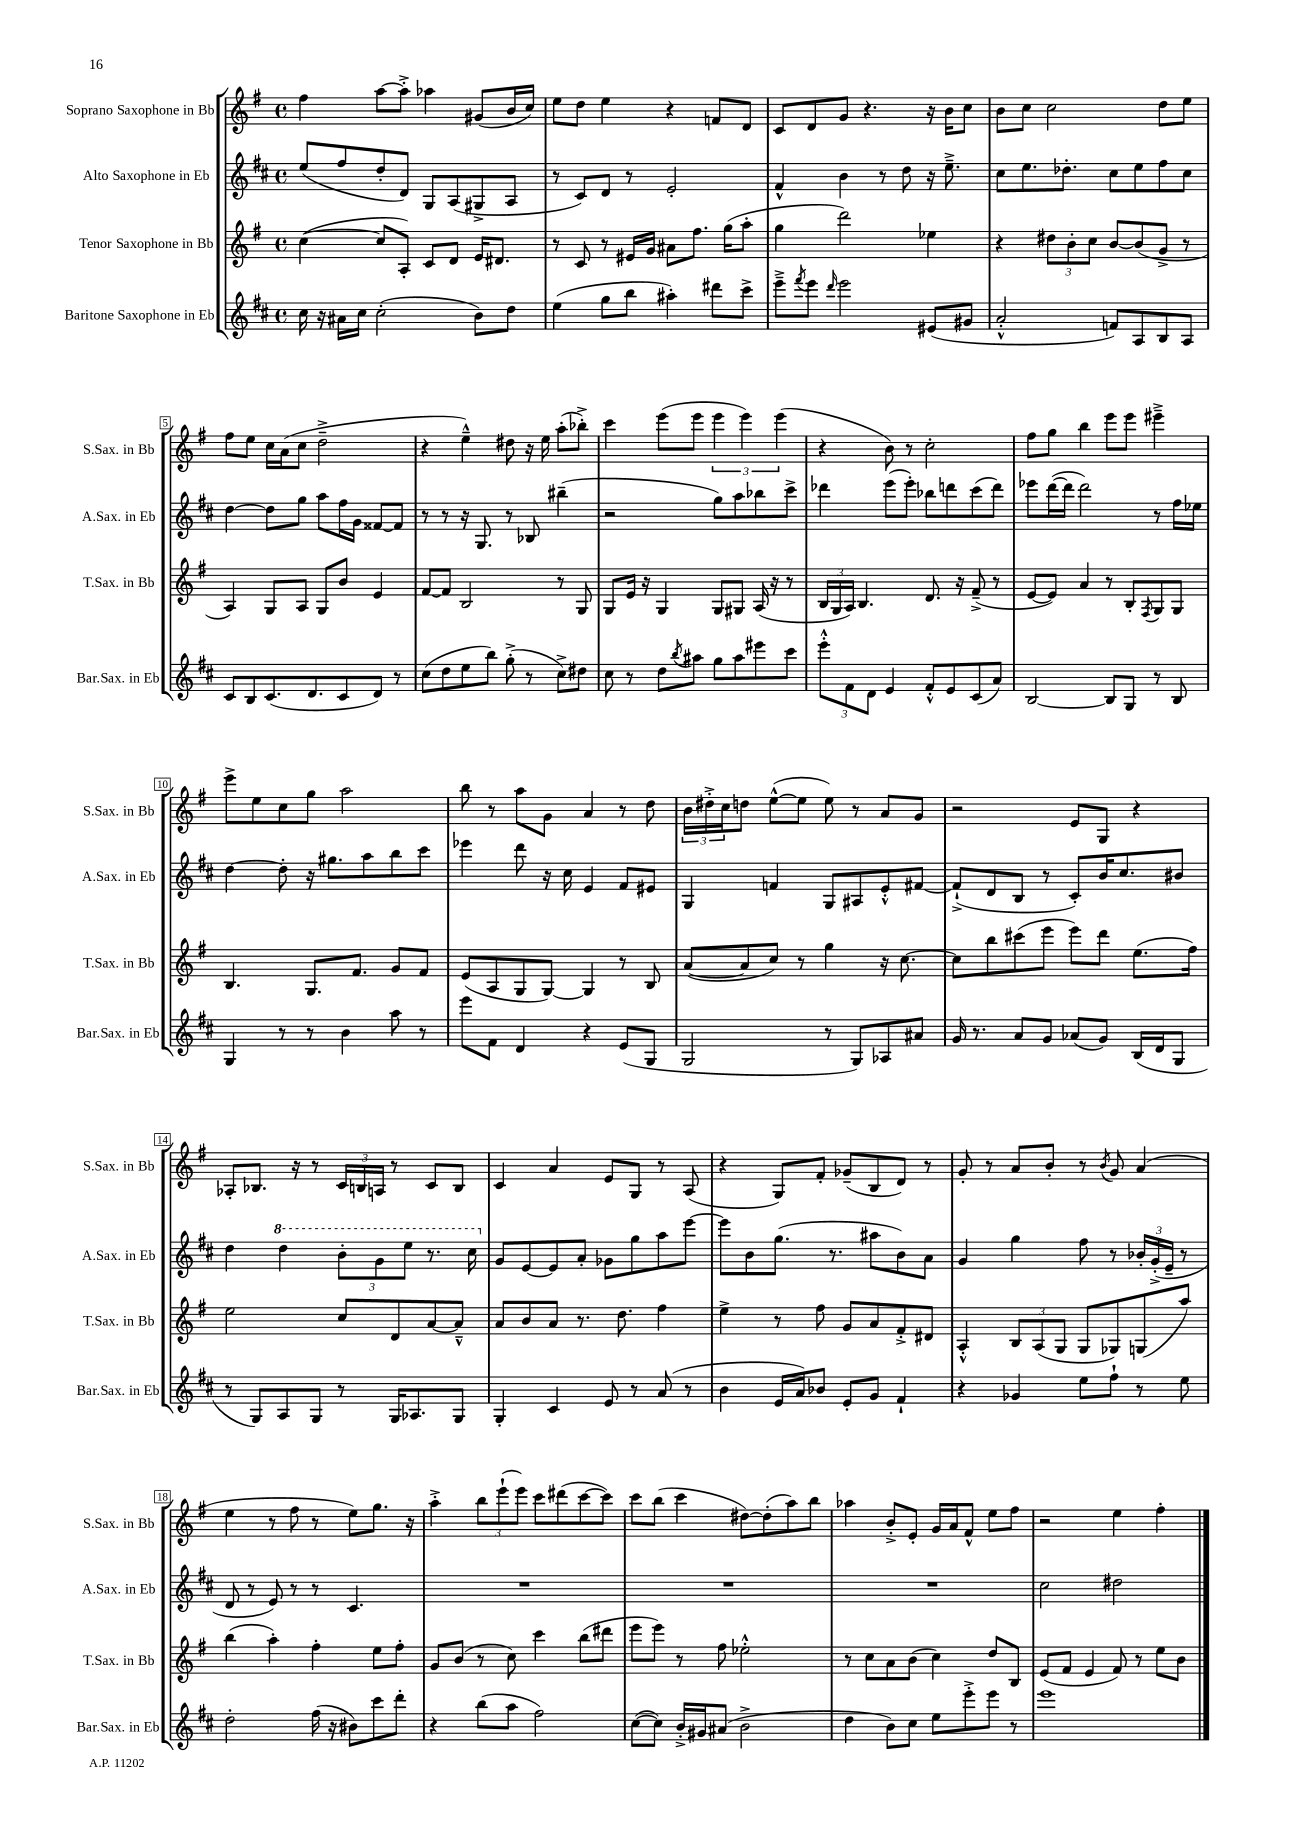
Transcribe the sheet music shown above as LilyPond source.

<<
\new StaffGroup <<
\new Staff = "s0" \with { instrumentName = "Soprano Saxophone in Bb" shortInstrumentName = "S.Sax. in Bb" } {
    \clef treble \key g \major \defaultTimeSignature \time 4/4
    fis''4 a''8~ a''8-.-> aes''4 gis'8( b'16 c''16) |
    e''8 d''8 e''4 r4 f'8 d'8 |
    c'8 d'8 g'8 r4. r16 b'16 c''8 |
    b'8 c''8 c''2 d''8 e''8 |
    fis''8 e''8 c''16 a'16( c''8 d''2---> |
    r4 e''4---^) dis''8 r16 e''16 a''8-.( bes''8-.->) |
    c'''4 e'''8( e'''8 \tuplet 3/2 { e'''4 e'''4) e'''4( } |
    r4 b'8) r8 c''2-. |
    fis''8 g''8 b''4 e'''8 e'''8 eis'''4---> |
    e'''8-> e''8 c''8 g''8 a''2 |
    b''8 r8 a''8 g'8 a'4 r8 d''8 |
    \tuplet 3/2 { b'16 dis''16-.-> c''16 } d''8 e''8~-^( e''8 e''8) r8 a'8 g'8 |
    r2 e'8 g8 r4 |
    aes8-. bes8. r16 r8 \tuplet 3/2 { c'16 b16 a16 } r8 c'8 b8 |
    c'4 a'4 e'8 g8 r8 a8( |
    r4 g8) fis'8-. ges'8--( b8 d'8) r8 |
    g'8-. r8 a'8 b'8-. r8 \acciaccatura { b'8 } g'8 a'4( |
    e''4 r8 fis''8 r8 e''8) g''8. r16 |
    a''4-.-> \tuplet 3/2 { b''8 e'''8-!( e'''8) } c'''8 dis'''8( c'''8~ c'''8) |
    c'''8 b''8( c'''4 dis''8~) dis''8-.( a''8) b''8 |
    aes''4 b'8-.-> e'8-. g'16 a'16 fis'8-^ e''8 fis''8 |
    r2 e''4 fis''4-. \bar "|." |
}
\new Staff = "s1" \with { instrumentName = "Alto Saxophone in Eb" shortInstrumentName = "A.Sax. in Eb" } {
    \clef treble \key d \major \defaultTimeSignature \time 4/4
    e''8( fis''8 d''8-. d'8) g8 a8( gis8-> a8 |
    r8 cis'8) d'8 r8 e'2-. |
    fis'4-^ b'4 r8 d''8 r16 e''8.---> |
    cis''8 e''8. des''8.-. cis''8 e''8 fis''8 cis''8 |
    d''4~ d''8 g''8 a''8 fis''16 g'16 fisis'8~ fisis'8 |
    r8 r8 r16 g8. r8 bes8 bis''4--( |
    r2 g''8) a''8 bes''8 cis'''8-> |
    des'''4 e'''8( e'''8-.) bes''8 d'''8 cis'''8( d'''8) |
    ees'''8 d'''16~( d'''16 d'''2) r8 fis''16 ees''16 |
    d''4~ d''8-. r16 gis''8. a''8 b''8 cis'''8 |
    ees'''4 d'''8 r16 cis''16 e'4 fis'8 eis'8 |
    g4 f'4 g8 ais8 e'8-.-^ fis'8~ |
    fis'8-!->( d'8 b8 r8 cis'8-.) b'16 cis''8. bis'8 |
    d''4 \ottava #1 d'''4 \tuplet 3/2 { b''8-. g''8 e'''8 } r8. cis'''16 \ottava #0 |
    g'8 e'8~ e'8 a'8-. ges'8 g''8 a''8 e'''8~ |
    e'''8 b'8 g''8.( r8. ais''8 b'8) a'8 |
    g'4 g''4 fis''8 r8 \tuplet 3/2 { bes'16-. g'16-.->( e'16-- } r8 |
    d'8 r8 e'8) r8 r8 cis'4. |
    R1 |
    R1 |
    R1 |
    cis''2 dis''2 \bar "|." |
}
\new Staff = "s2" \with { instrumentName = "Tenor Saxophone in Bb" shortInstrumentName = "T.Sax. in Bb" } {
    \clef treble \key g \major \defaultTimeSignature \time 4/4
    c''4~( c''8 a8-.) c'8 d'8 e'16 dis'8. |
    r8 c'8 r8 eis'16 g'16 ais'8 fis''8. g''16( a''8-. |
    g''4 d'''2) ees''4 |
    r4 \tuplet 3/2 { dis''8 b'8-. c''8 } b'8~ b'8( g'8-> r8 |
    a4) g8 a8 g8 b'8 e'4 |
    fis'8~ fis'8 b2 r8 g8 |
    g8 e'16 r16 g4 g8 gis8 a16( r16 r8 |
    \tuplet 3/2 { b16 g16 a16) } b4. d'8. r16 fis'8--->( r8 |
    e'8~ e'8) a'4 r8 b8-. \acciaccatura { fis8 } g8 g8 |
    b4. g8. fis'8. g'8 fis'8 |
    e'8( a8 g8 g8~) g4 r8 b8 |
    a'8~( a'8 c''8) r8 g''4 r16 c''8.~ |
    c''8 b''8 cis'''8( e'''8 e'''8) d'''8 e''8.( fis''16) |
    e''2 c''8 d'8 a'8~ a'8---^ |
    a'8 b'8 a'8 r8. d''8. fis''4 |
    e''4-> r8 fis''8 g'8 a'8 fis'8-.-> dis'8 |
    a4-.-^ \tuplet 3/2 { b8 a8( g8 } g8 ges8) g8( a''8) |
    b''4( a''4-.) fis''4-. e''8 fis''8-. |
    g'8 b'8( r8 c''8) c'''4 b''8( dis'''8 |
    e'''8 e'''8) r8 fis''8 ees''2-.-^ |
    r8 c''8 a'8 b'8( c''4) d''8 b8 |
    e'8( fis'8 e'4 fis'8) r8 e''8 b'8 \bar "|." |
}
\new Staff = "s3" \with { instrumentName = "Baritone Saxophone in Eb" shortInstrumentName = "Bar.Sax. in Eb" } {
    \clef treble \key d \major \defaultTimeSignature \time 4/4
    cis''16 r16 ais'16 cis''16 cis''2-.( b'8) d''8 |
    e''4( g''8 b''8 ais''4-.) dis'''8 cis'''8-> |
    e'''8---> \acciaccatura { fis'''8 } e'''8 \grace { d'''16 } e'''2 eis'8( gis'8 |
    a'2-.-^ f'8) a8 b8 a8 |
    cis'8 b8 cis'8.( d'8. cis'8 d'8) r8 |
    cis''8( d''8 e''8 b''8) g''8-.->( r8 cis''8->) dis''8 |
    cis''8 r8 d''8 \acciaccatura { b''8 } ais''8 g''8 ais''8 eis'''8 cis'''8 |
    \tuplet 3/2 { e'''8-.-^ fis'8 d'8 } e'4 fis'8-.-^ e'8 cis'8( a'8) |
    b2~ b8 g8 r8 b8 |
    g4 r8 r8 b'4 a''8 r8 |
    e'''8 fis'8 d'4 r4 e'8( g8 |
    g2 r8 g8) aes8 ais'8 |
    g'16 r8. a'8 g'8 aes'8( g'8) b16( d'16 g8 |
    r8 g8) a8 g8 r8 g16 aes8. g8 |
    g4-. cis'4 e'8 r8 a'8( r8 |
    b'4 e'16 a'16) bes'8 e'8-. g'8 fis'4-! |
    r4 ges'4 e''8 fis''8-! r8 e''8 |
    d''2-. fis''16( r16 bis'8) cis'''8 d'''8-. |
    r4 b''8( a''8 fis''2) |
    cis''8~( cis''8) b'16-.-> gis'16 ais'8( b'2-> |
    d''4 b'8) cis''8 e''8 e'''8-.-> e'''8 r8 |
    e'''1 \bar "|." |
}
>>
>>
\layout { \context { \Score \override BarNumber.stencil = #(make-stencil-boxer 0.1 0.3 ly:text-interface::print) } }
